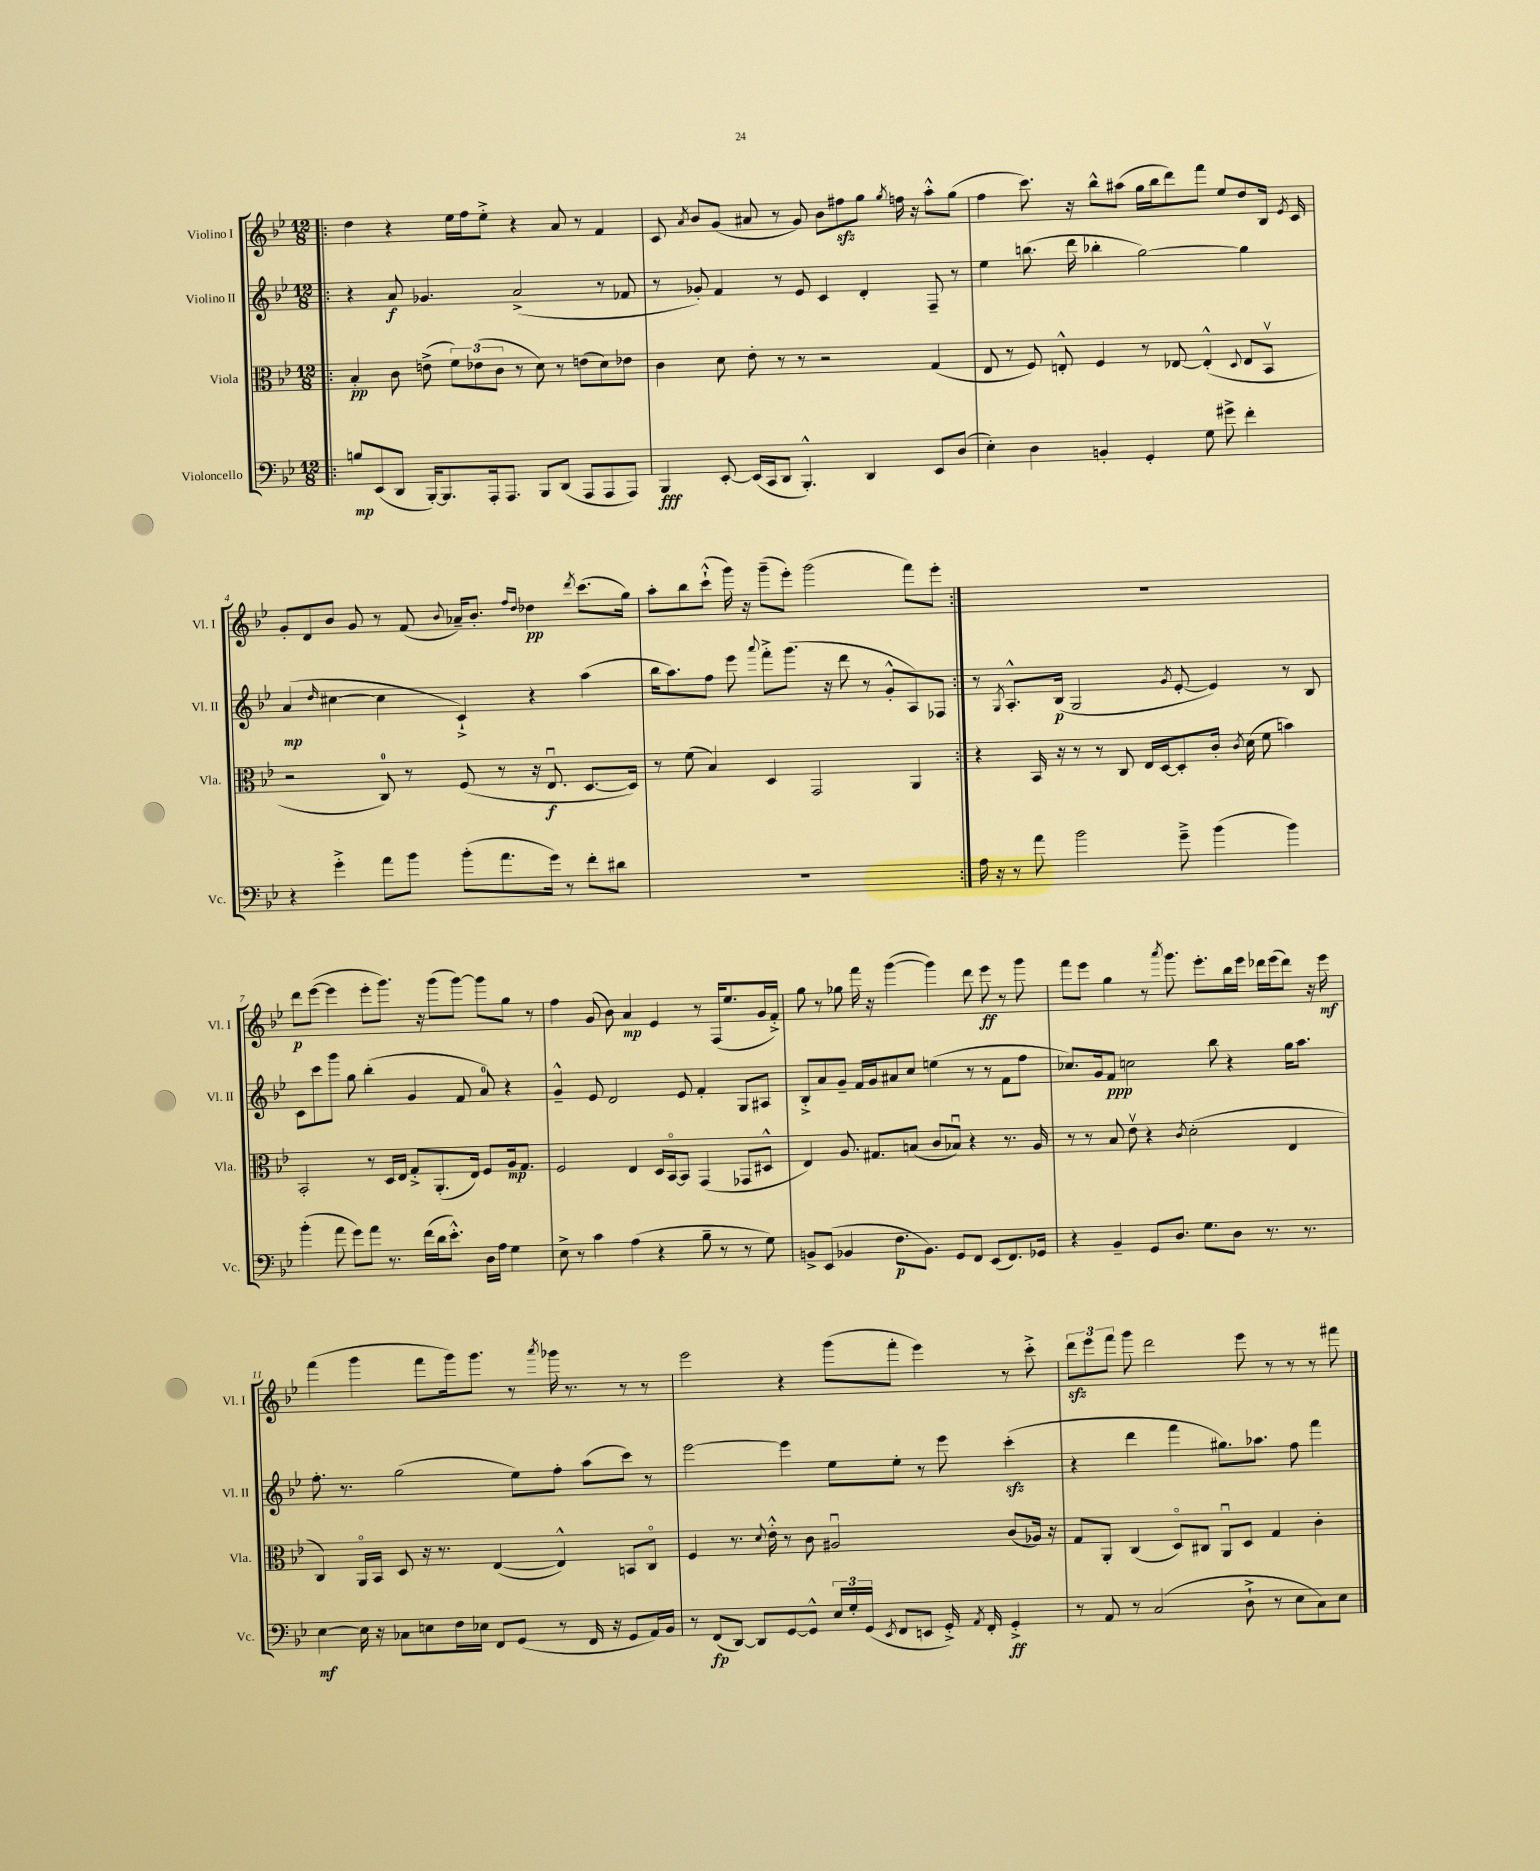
<<
\new StaffGroup <<
\new Staff = "s0" \with { instrumentName = "Violino I" shortInstrumentName = "Vl. I" } {
    \clef treble \key bes \major \numericTimeSignature \time 12/8
    \autoBeamOff \repeat volta 2 { \bar ".|:" d''4 r4 ees''16[ f''16 ees''8]-.-> r4 a'8 r8 f'4 |
    c'8 \acciaccatura { a'8 } bes'8[ g'8]( ais'8 r8 g'8) bes'8[ fis''8\sfz g''8] \acciaccatura { g''8 } f''16 r16 a''8[-.-^ g''8]( |
    f''4 c'''8.) r16 bes''8[-^ ais''8]( g''16[ bes''16 d'''8) f'''8] ees''8[ d''8 bes16] \acciaccatura { ees'8 } c'16 |
    g'8[-. d'8 bes'8] g'8 r8 f'8( \appoggiatura { bes'8 } aes'16[--) bes'8.]-. \grace { f''16[ d''16] } des''4\pp \acciaccatura { d'''8 } c'''8.[( g''16]) |
    a''8[-. bes''8 c'''8]-!-^( g'''16) r16 g'''8[--( ees'''8]-.) g'''2( f'''8[) ees'''8]-. | }
    R1. |
    d'''8[\p ees'''8]~( ees'''4 ees'''8[-. g'''8.]) r16 g'''8[( g'''8]~) g'''8[ g''8] r8 |
    f''4 g'8( bes'8) a'4\mp ees'4 r8 f16[( ees''8. g'16 f'16]-.->) |
    g''8 r8 ges''8 f'''16 r16 g'''4~( g'''4) d'''8 ees'''8\ff r8 g'''8 |
    f'''8[ ees'''8] g''4 r8 \acciaccatura { a'''8 } g'''8. ees'''8.[-. bes''16 ees'''16] des'''16[ ees'''16( des'''8]) r16 ees'''16\mf |
    f'''4( g'''4 f'''8[ g'''16) g'''8.] r8 \acciaccatura { a'''8 } ges'''16 r8. r8 r8 |
    ees'''2 r4 g'''8[( f'''8]-. ees'''4) r8 c'''8-.-> |
    \tuplet 3/2 { d'''8[\sfz ees'''8 f'''8] } g'''8 d'''2 ees'''8 r8 r8 r8 fis'''8 \bar "|." |
}
\new Staff = "s1" \with { instrumentName = "Violino II" shortInstrumentName = "Vl. II" } {
    \clef treble \key bes \major \numericTimeSignature \time 12/8
    \autoBeamOff \repeat volta 2 { \bar ".|:" r4 a'8\f ges'4. a'2->( r8 fes'8 |
    r8 ges'8-.) f'4 r8 ees'8 c'4 d'4-. f8-- r8 |
    ees''4 b''8.( d'''16 bes''4-. g''2~) g''4 |
    a'4\mp( \grace { d''16 } cis''4~ cis''4 c'4-!->) r4 a''4( |
    bes''16[ a''8.) f''8] ees'''8 \appoggiatura { a'''8 } f'''8[-.-> g'''8.]( r16 d'''8 r8 g'8[-.-^ a8) fes8] | }
    r8 \acciaccatura { g8 } a8.[-.-^ bes16]\p( g2 \acciaccatura { g'8 } ees'8~-. ees'4) r8 bes8 |
    c'8[ c'''8 g'''8] g''8 bes''4-.( g'4 f'8 a'8-0) r4 |
    g'4---^ ees'8 d'2 ees'8 f'4-. g8[ ais8] |
    bes8[-.-> a'8 g'8]-- f'16[ g'16 ais'8 c''8] e''4( r8 r8 f'8[ f''8] |
    ces''8.[) g'16 f'8]\ppp c''2 bes''8 r4 g''16[ a''8.] |
    f''8.-. r8. g''2( ees''8[) f''8]-. a''8[( c'''8]) r8 |
    ees'''2~ ees'''4 ees''8[ ees''8]-. r8 ees'''8 c'''4-.\sfz( |
    r4 d'''4 f'''4 gis''8.[) aes''8.] f''8 f'''4 \bar "|." |
}
\new Staff = "s2" \with { instrumentName = "Viola" shortInstrumentName = "Vla." } {
    \clef alto \key bes \major \numericTimeSignature \time 12/8
    \autoBeamOff \repeat volta 2 { \bar ".|:" bes4-.\pp c'8 e'8->( \tuplet 3/2 { f'8[) ees'8( c'8] } r8 d'8) r8 e'8[( d'8) ees'8] |
    c'4 d'8 ees'8-. r8 r8 r2 g4( |
    ees8 r8 f8) e8-.-^ f4 r8 ees8~ ees4-.-^( \appoggiatura { d8 } ees8[ bes,8]\upbow |
    r2 c8-0) r8 f8( r8 r16 ees8.\downbow\f d8.[~ d16]) |
    r8 f'8( bes4) d4 g,2 a,4 | }
    r4 bes,16 r16 r8 r8 c8 ees16[ d16~ d8-. c'16]-. \acciaccatura { c'8 } d'16( f'8 b'4) |
    bes,2-. r8 d16[ ees16] g8[-.-> a,8.-.( ees16]) f8[ a16\mp g8.] |
    f2 ees4 d16[ bes,16~\flageolet bes,8] g,4( ges,8[ dis8]-^ |
    ees4) a8. gis8.[ b8]( c'8[ bes8]\downbow) r4 r8. a16 |
    r8 r8 bes8 ees'8\upbow r4 \acciaccatura { c'8 } d'2-.( ees4 |
    c4) a,16[\flageolet bes,16] d8 r16 r8. ees4~( ees4-^) b,8[ c8]\flageolet |
    f4 r8. \appoggiatura { d'8 } ees'16-.-^ r8 c'8 ais2\downbow c'8[( aes16]) r16 |
    g8[ a,8]-. c4( d8[\flageolet) cis8] a,8[\downbow d8] g4 c'4-. \bar "|." |
}
\new Staff = "s3" \with { instrumentName = "Violoncello" shortInstrumentName = "Vc." } {
    \clef bass \key bes \major \numericTimeSignature \time 12/8
    \autoBeamOff \repeat volta 2 { \bar ".|:" b8[\mp ees,8( d,8] bes,,16[~-.) bes,,8. a,,16-. a,,8.] bes,,8[ d,8]( a,,8[ a,,8 a,,8]) |
    bes,,4\fff ees,8~-. ees,16[( c,16 d,8] bes,,4.-.-^) d,4 ees,8[ d8]( |
    ees4-.) d4 b,4-. g,4-. g8 gis'8-> f'4-. |
    r4 g'4-.-> a'8[ bes'8] bes'8[-.( a'8. g'16]) r8 f'8[-. dis'8] |
    R1. | }
    a16 r16 r8 a'8 bes'2 g'8---> bes'4( bes'4) |
    bes'4-.( a'8 g'8[) a'8] r8. f'16[( d'16 ees'8.]-.-^) d16[ a16] g4 |
    ees8-> r8 c'4 a4( r4 bes8-- r8 r8 g8) |
    b,8[-> ees,8]( bes,4 f8.[\p bes,8.]) g,8[ f,8] ees,8[( f,8.) ges,16] |
    r4 bes,4-- g,8[ d8.] g8.[ d8] r8. r8. |
    ees4~\mf ees16 r16 ces8[ e8 f16 ees16] f,8[ g,8]( r8 f,16 r16 g,8[ a,16) bes,16] |
    r8 f,8[\fp( d,8]~) d,8[ g,8~ g,8]-^ \tuplet 3/2 { ees16[ g16-. g,16]( } \acciaccatura { ees,8 } f,8[ e,8] g,16-.->) \acciaccatura { a,8 } f,16-. g,4-.->\ff |
    r8 a,8 r8 c2( d8-!-> r8 ees8[ c8) ees8] \bar "|." |
}
>>
>>
